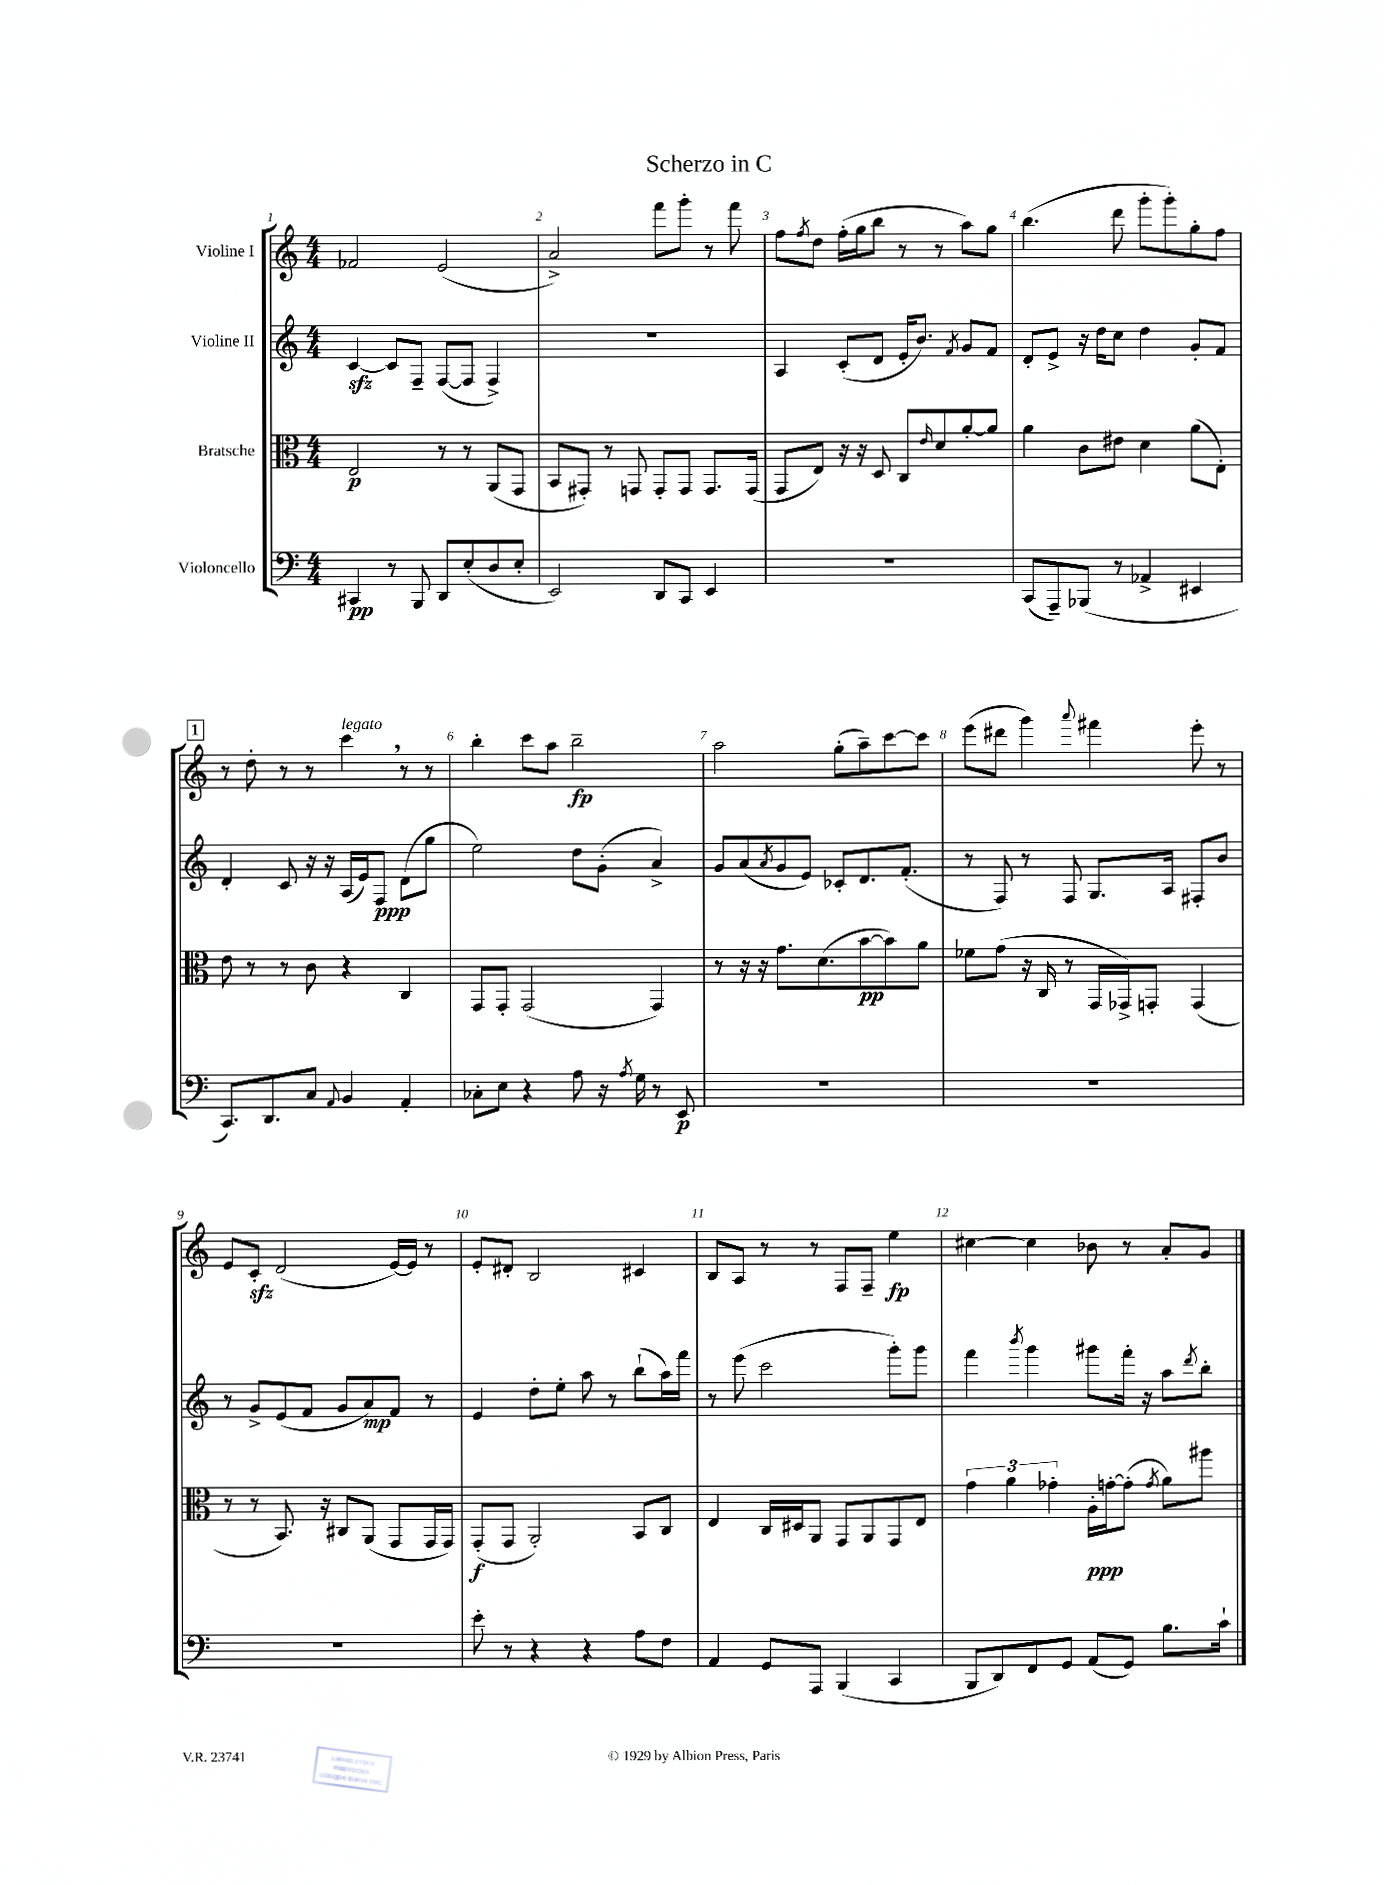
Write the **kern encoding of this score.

**kern	**kern	**kern	**kern
*staff4	*staff3	*staff2	*staff1
*clefF4	*clefC3	*clefG2	*clefG2
*k[]	*k[]	*k[]	*k[]
*M4/4	*M4/4	*M4/4	*M4/4
4CC#	2E	[4c	2f-
8r	.	8c]	.
8BBB	.	8F~	.
8DD	8r	([8F	(2e
(8E'	8r	8F]	.
8D	(8AA	4F^)	.
8E'	8GG	.	.
=	=	=	=
2EE)	8BB	1r	2a^)
.	8GG#')	.	.
.	8r	.	.
.	8GG	.	.
8DD	8GG'	.	8fff
8CC	8GG	.	8ggg'
4EE	8.GG	.	8r
.	.	.	8fff
.	(16GG	.	.
=	=	=	=
1r	8GG	4A	8ff
.	.	.	8qff
.	8E)	.	8dd
.	16r	(8c'	(16ff'
.	16r	.	16gg
.	8D	8d	8bb
.	8C	16e'	8r
.	.	8.b)	.
.	16qqe	.	.
.	8d	.	8r
.	.	8qf	.
.	[8a'	8g	8aa)
.	8a]	8f	8gg
=	=	=	=
(8CC	4a	8d'	(4.bb
8AAA~)	.	8e^	.
(8BBB-	8c	16r	.
.	.	16dd	.
8r	8e#	8cc	8ddd
4AA-^	4d	4dd	8ggg'
.	.	.	8ggg')
4EE#	(8a	8g'	8gg'
.	8E')	8f	8ff
=	=	=	=
8.CC)	8e	4d'	8r
.	8r	.	8dd'
8.DD	.	.	.
.	8r	8c	8r
8C	8c	16r	8r
.	.	16r	.
8qqAA	.	.	.
4BB	4r	(16A	4ccc
.	.	16e)	.
.	.	8F	.
4AA'	4C	(8d	8r
.	.	8gg	8r
=	=	=	=
8C-'	8GG	2ee)	4bb'
8E	8GG'	.	.
4r	(2GG	.	8ccc
.	.	.	8aa
8A	.	8dd	2bb~
16r	.	(8g'	.
8qA	.	.	.
16G	.	.	.
8r	4GG)	4a^)	.
8EE	.	.	.
=	=	=	=
1r	8r	8g	2aa
.	16r	(8a	.
.	16r	.	.
.	.	8qa	.
.	8.g	8g	.
.	.	8e)	.
.	(8.d	.	.
.	.	8c-'	(8gg'
.	[8b	8.d	8aa~)
.	8b])	.	[8ccc
.	.	(8.f'	.
.	8a	.	8ccc]
=	=	=	=
1r	8f-	8r	(8eee
.	(8g	8F)	8ddd#
.	16r	8r	4ggg)
.	16C	.	.
.	8r	8F	.
.	.	.	8qqaaa
.	16GG	8.G	4fff#
.	16GG-^)	.	.
.	8GG'	.	.
.	.	16A	.
.	(4GG	8F#'	8eee'
.	.	8b	8r
=	=	=	=
1r	8r	8r	8e
.	8r	8g^	8c'
.	8.BB)	(8e	(2d
.	.	8f	.
.	16r	.	.
.	8C#	8g	.
.	(8AA	8a)	.
.	8GG	8f	[16e)
.	.	.	16e]
.	16GG	8r	8r
.	16GG)	.	.
=	=	=	=
8e'	(8GG'	4e	8e'
8r	8GG	.	8d#'
4r	2AA')	8dd'	2B
.	.	8ee'	.
4r	.	8aa	.
.	.	8r	.
8A	8BB	(8bb`	4c#
8F	8C	16aa)	.
.	.	16fff	.
=	=	=	=
4AA	4E	8r	8B
.	.	(8eee	8A
8GG	16C	2ccc	8r
.	16D#	.	.
8AAA	8AA	.	8r
(4BBB	8GG	.	8F
.	8AA	.	8F~
4CC	8GG	8ggg')	4ee
.	8E	8ggg	.
=	=	=	=
8BBB	6g	4fff	[4cc#
8DD)	.	.	.
.	6a	.	.
.	.	8qbbb	.
8FF	.	4ggg	4cc#]
.	6g-'	.	.
8GG	.	.	.
(8AA	16A'	8ggg#	8b-
.	[16g'	.	.
8GG)	(8g']	16fff'	8r
.	.	16r	.
.	8qg	.	.
8.B	8a)	8aa	8a'
.	.	8qddd	.
.	8aa#	8bb'	8g
16c`	.	.	.
==	==	==	==
*-	*-	*-	*-
